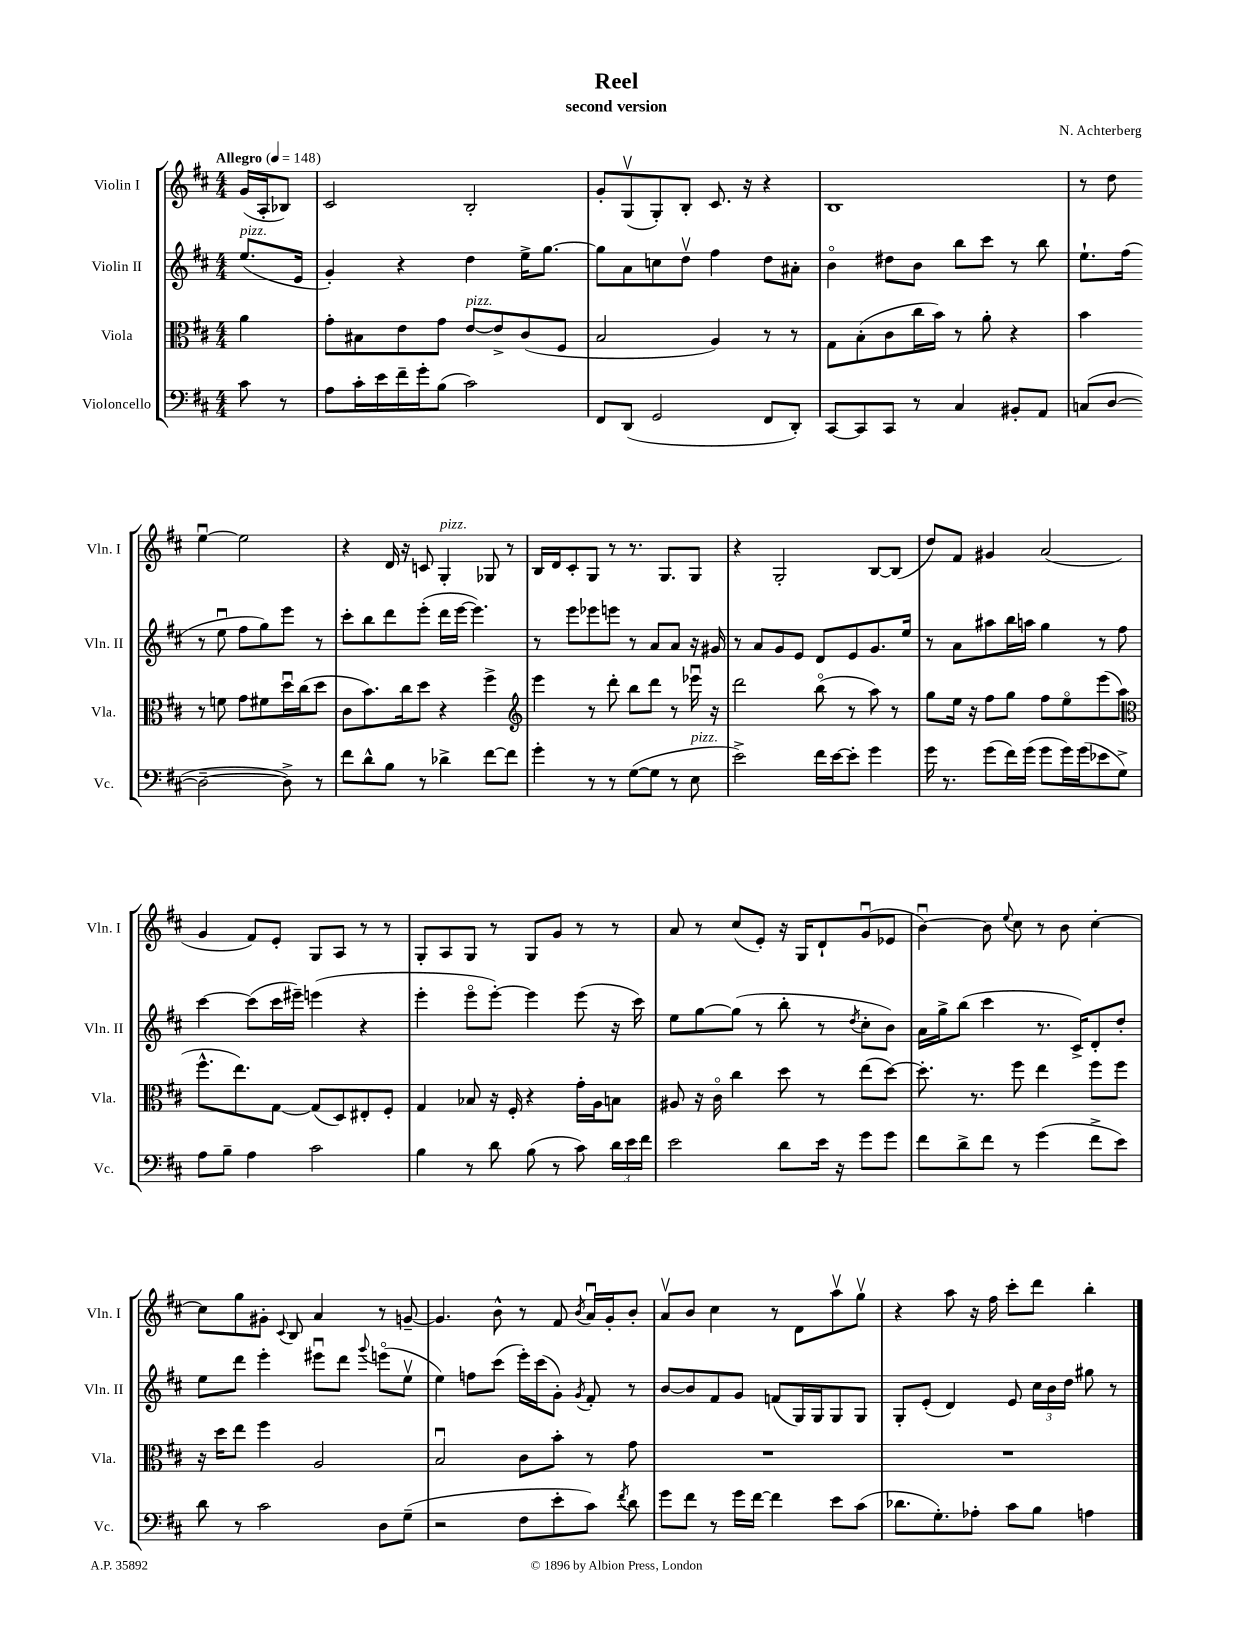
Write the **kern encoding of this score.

**kern	**kern	**kern	**kern
*staff4	*staff3	*staff2	*staff1
*clefF4	*clefC3	*clefG2	*clefG2
*k[f#c#]	*k[f#c#]	*k[f#c#]	*k[f#c#]
*M4/4	*M4/4	*M4/4	*M4/4
*MM148	*MM148	*MM148	*MM148
8c#	4a	(8.ee	(16g
.	.	.	16A'
8r	.	.	8B-)
.	.	16e	.
=	=	=	=
8A	8g'	4g')	2c#
16c#'	8B#	.	.
16e	.	.	.
16f#~	8e	4r	.
16g'	.	.	.
(8B	8g	.	.
2c#)	[8e	4dd	2B'
.	8e^]	.	.
.	(8c#	16ee^	.
.	.	[8.gg	.
.	8F#	.	.
=	=	=	=
8FF#	2B	8gg]	8g'
(8DD	.	8a	(8Gv
2GG	.	8cc	8G')
.	.	8ddv	8B'
.	4A)	4ff#	8.c#
.	.	.	16r
8FF#	8r	8dd	4r
8DD')	8r	8a#'	.
=	=	=	=
[8CC#	8G	4bo	1B
8CC#]	(8B'	.	.
8CC#	8c#	8dd#	.
8r	16cc#	8b	.
.	16b)	.	.
4C#	8r	8bb	.
.	8a'	8ccc#	.
8BB#'	4r	8r	.
8AA	.	8bb	.
=	=	=	=
(8C	4b	8.ee`	8r
[8D	.	.	8dd
.	.	(16ff#	.
2D~_	8r	8r	[4eeu
.	8f	8eeu	.
.	8g	8ff#	2ee]
.	8f#	8gg)	.
8D^])	16ddu	8eee	.
.	(16cc#	.	.
8r	8dd	8r	.
=	=	=	=
8f#	8c#	8ccc#'	4r
8d^^	8.b)	8bb	.
8B	.	8ddd	16d
.	16cc#	.	16r
8r	8dd	(8eee'	8c
4d-^	4r	16ddd	4G'
.	.	[16eee	.
.	.	4.eee])	.
[8f#	4ff#^	.	8G-
8f#]	.	.	8r
=	=	=	=
*	*clefG2	*	*
4g'	4eee	8r	16B
.	.	.	16d
.	.	8eee	8c#'
8r	8r	8eee-	8G
8r	8ddd'	8eee	8r
([8G	8bb	8r	8.r
8G]	8ddd	8a	.
.	.	.	8.G
8r	8r	8a	.
8E	16eee-u	16r	8G
.	16r	16g#	.
=	=	=	=
2e^)	2ddd	8r	4r
.	.	8a	.
.	.	8g	2G'
.	.	8e	.
16f#	(8bbo	8d	.
[16e	.	.	.
8e']	8r	8e	.
4g	8aa)	8.g	[8B
.	8r	.	(8B]
.	.	16ee	.
=	=	=	=
16g	8gg	8r	8dd)
8.r	.	.	.
.	16ee	8a	8f#
.	16r	.	.
(8g	8ff#	8aa#	4g#
16f#)	8gg	16bb	.
(16g	.	16aa	.
8g	8ff#	4gg	(2a
16g)	8eeo	.	.
(16g	.	.	.
8e-	(8eee	8r	.
8G^)	8aa	8ff#	.
=	=	=	=
*	*clefC3	*	*
8A	8.ff#^^	[4ccc#	4g
8B~	.	.	.
.	8.ee)	.	.
4A	.	(8ccc#]	8f#)
.	[8G	16ccc#	8e'
.	.	16eee#~)	.
2c#	(8G]	(4eee	8G
.	8D)	.	8A
.	8E#'	4r	8r
.	8F#'	.	8r
=	=	=	=
4B	4G	4eee'	8G'
.	.	.	8A
8r	8B-	8eeeo	8G
8d	16r	[8eee')	8r
.	16F#'	.	.
(8B	4r	4eee]	8G
8r	.	.	8g
8c#)	16g'	(8eee	8r
.	16A	.	.
24d	8B	16r	8r
24e	.	.	.
.	.	16ccc#)	.
24f#	.	.	.
=	=	=	=
2e	8A#	8ee	8a
.	16r	[8gg	8r
.	16c#o	.	.
.	4cc#	(8gg]	(8cc#
.	.	8r	8e')
8d	8dd	8bb'	16r
.	.	.	16G
16e	8r	8r	8d`
16r	.	.	.
.	.	8qdd	.
8g	(8ee	8cc#'	(8gu
8g	[8dd)	8b)	8e-
=	=	=	=
8f#	8.dd']	16a	[4bu)
.	.	16gg^	.
8d^	.	(8bb	.
.	8.r	.	.
8f#	.	4ccc#	8b]
.	.	.	8qqee
8r	8ff#	.	8cc#
(4g	4ee	8.r	8r
.	.	.	8b
.	.	16c#^)	.
8f#^	8ff#	8d'	[4cc#'
8e)	8ff#	8dd'	.
=	=	=	=
8d	16r	8ee	8cc#]
.	16dd	.	.
8r	8ee	8ddd	8gg
2c#	4ff#	4eee'	8g#'
.	.	.	8qqc#
.	.	.	8B
.	2A	8eee#u	4a
.	.	8ddd	.
.	.	8qqggg	.
8D	.	(8eeeo	8r
(8G~	.	8eev	[8g~
=	=	=	=
2r	2Bu	4ee)	4.g]
.	.	8ff	.
.	.	(8ccc#	8b^^
8F#	8c#	16eee')	8r
.	.	(16ccc#	.
8e'	8b'	8g')	8f#
.	.	8qg	8qb
8c#)	8r	8f#'	16au
.	.	.	16g'
8qf#	.	.	.
8d	8g	8r	8b'
=	=	=	=
8g	1r	[8b	8av
8f#	.	8b]	8b
8r	.	8f#	4cc#
16g	.	8g	.
[16f#	.	.	.
4f#]	.	(8f	8r
.	.	16G)	8d
.	.	16G	.
8e	.	8G	8aav
(8c#	.	8G	8ggv
=	=	=	=
8.d-	1r	8G'	4r
.	.	(8e'	.
8.G')	.	.	.
.	.	4d)	8aa
8A-'	.	.	16r
.	.	.	16ff#
8c#	.	8e	8ccc#'
8B	.	24cc#	8ddd
.	.	24b	.
.	.	24dd	.
4A	.	8gg#	4bb'
.	.	8r	.
==	==	==	==
*-	*-	*-	*-
